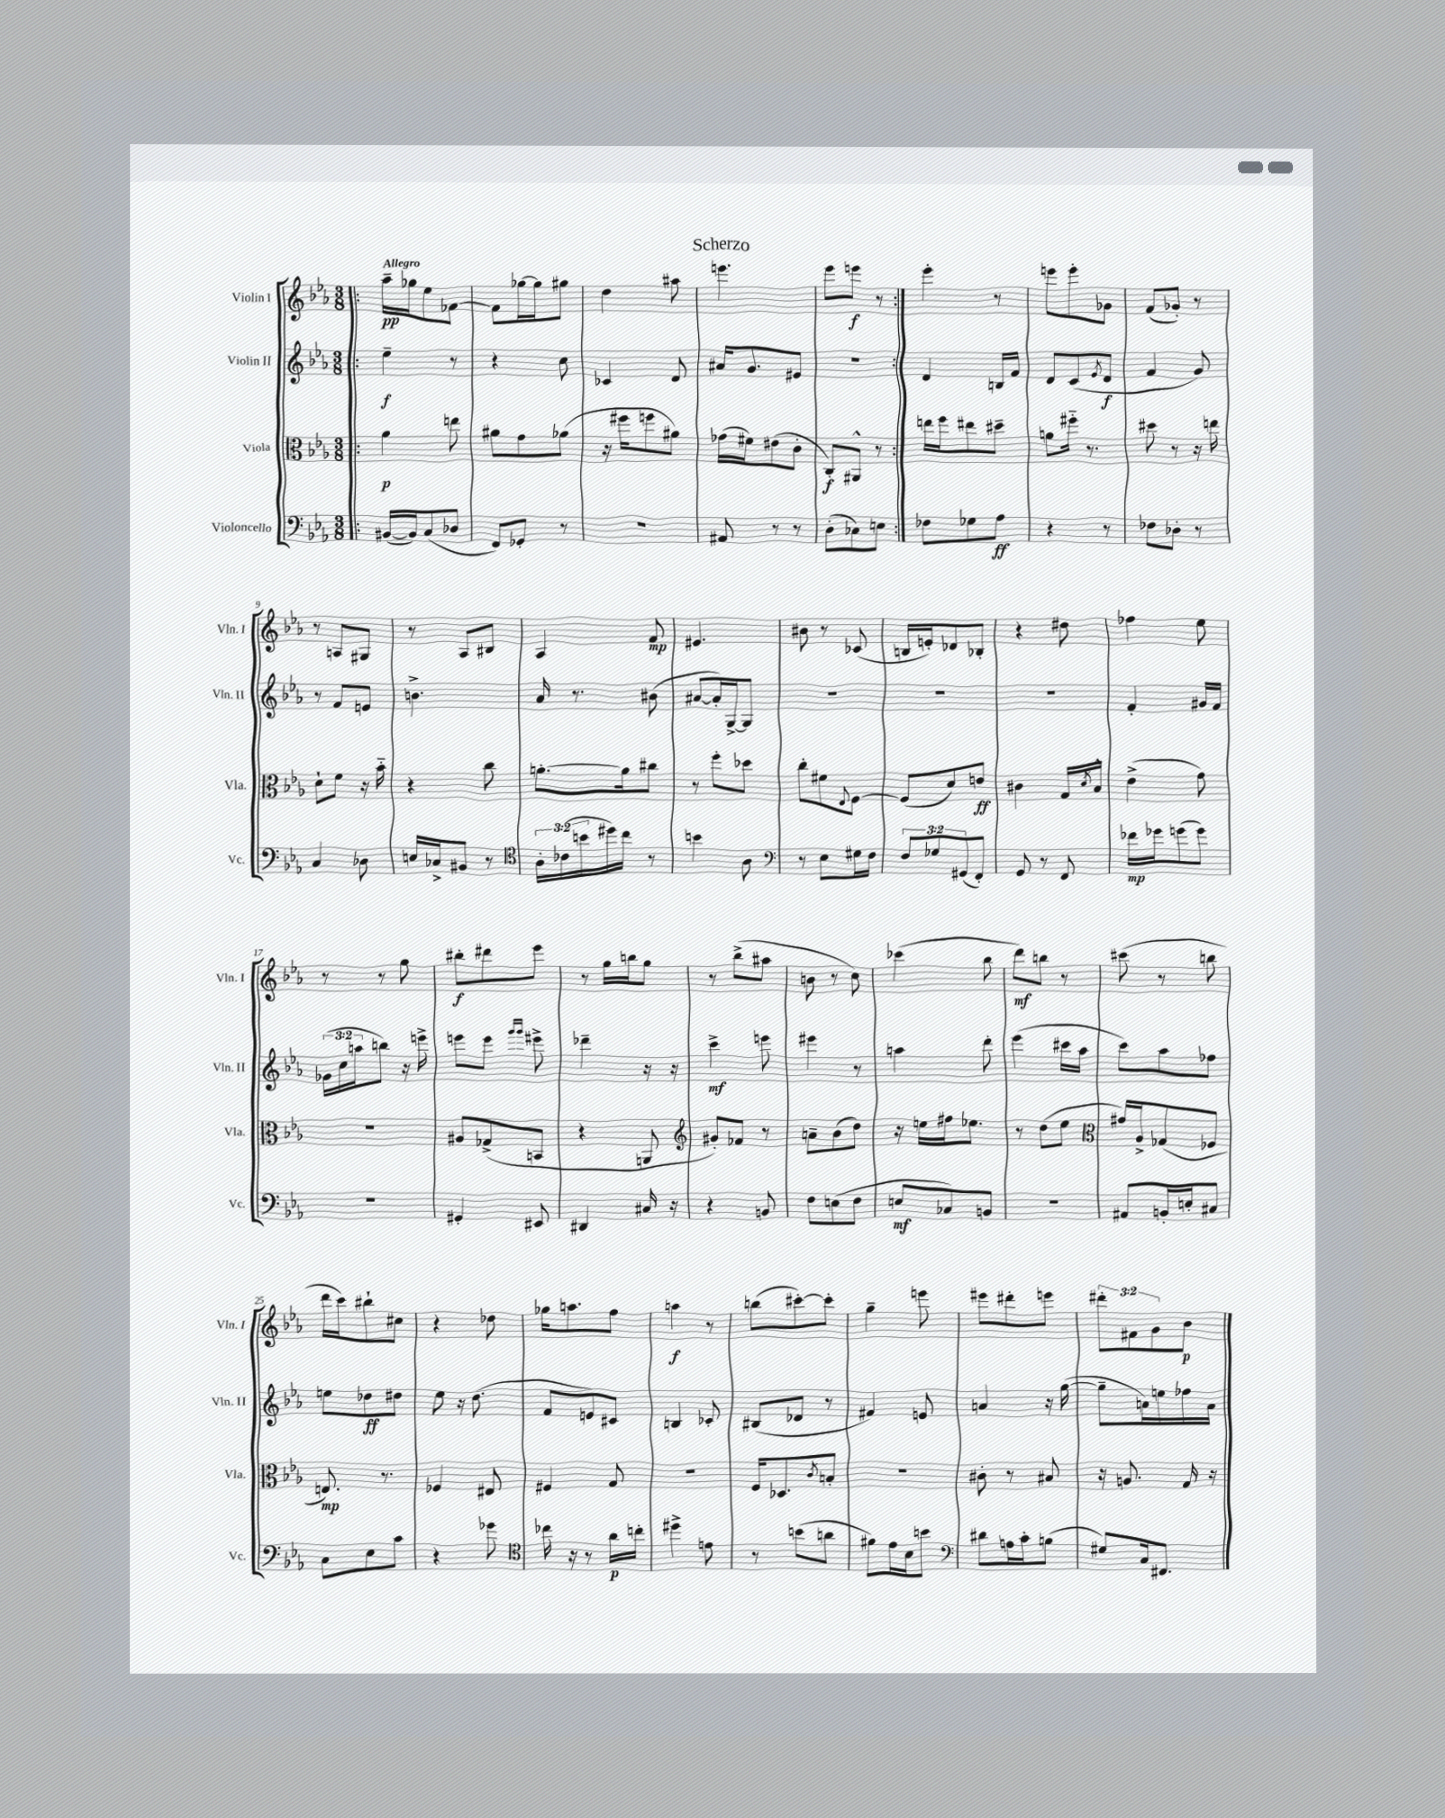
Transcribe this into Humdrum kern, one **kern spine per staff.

**kern	**dynam	**kern	**dynam	**kern	**dynam	**kern	**dynam
*part4	*part4	*part3	*part3	*part2	*part2	*part1	*part1
*staff4	*staff4	*staff3	*staff3	*staff2	*staff2	*staff1	*staff1
*I"Violoncello	*	*I"Viola	*	*I"Violin II	*	*I"Violin I	*
*I'Vc.	*	*I'Vla.	*	*I'Vln. II	*	*I'Vln. I	*
*clefF4	*	*clefC3	*	*clefG2	*	*clefG2	*
*k[b-e-a-]	*	*k[b-e-a-]	*	*k[b-e-a-]	*	*k[b-e-a-]	*
*M3/8	*	*M3/8	*	*M3/8	*	*M3/8	*
=1!|:	=1!|:	=1!|:	=1!|:	=1!|:	=1!|:	=1!|:	=1!|:
!	!	!	!	!	!	!LO:TX:a:B:t=Allegro	!
([16BB#X/LL	.	4a-\	p	4ee-~\	f	16aa-~\LL	pp
16BB#/J])	.	.	.	.	.	16gg-X\J	.
(8C/	.	.	.	.	.	8ee-\	.
8D-X/J	.	8een\	.	8r	.	[8f-X\J	.
=2	=2	=2	=2	=2	=2	=2	=2
8FF/L)	.	8a#X\L	.	4r	.	8f-\L]	.
8GG-X'/J	.	8g\	.	.	.	[16gg-X\L	.
.	.	.	.	.	.	16gg-\J]	.
8r	.	(8a-X\J	.	8cc\	.	8gg#X\J	.
=3	=3	=3	=3	=3	=3	=3	=3
4.r	.	16r	.	4c-X/	.	4dd\	.
.	.	16ff#X\KL	.	.	.	.	.
.	.	8ffn\	.	.	.	.	.
.	.	8a#X\J)	.	8d/	.	8aa#X\	.
=4	=4	=4	=4	=4	=4	=4	=4
8AA#X/	.	(16g-X\LL	.	16a#X/KL	.	4.eeen\	.
.	.	16f#X\J)	.	8.g/	.	.	.
8r	.	(8e#X\	.	.	.	.	.
8r	.	8c'\J	.	8e#X/J	.	.	.
=5	=5	=5	=5	=5	=5	=5	=5
(8D'\L	.	8C'/L)	f	4.r	.	8eee-\L	.
8C-X\)	.	8AA#X^^/J	.	.	.	8eeen\J	f
8En\J	.	8r	.	.	.	8r	.
=6:|!	=6:|!	=6:|!	=6:|!	=6:|!	=6:|!	=6:|!	=6:|!
8F-X\L	.	16een\LL	.	4d/	.	4eee-'\	.
.	.	16ff\J	.	.	.	.	.
8G-X\	.	8ee#X\	.	.	.	.	.
8A-\J	ff	8dd#X~\J	.	16Bn/LL	.	8r	.
.	.	.	.	16f/JJ	.	.	.
=7	=7	=7	=7	=7	=7	=7	=7
4r	.	8an\L	.	8d/L	.	8eeen\L	.
.	.	16ff#X\Jk	.	(8c/	.	8eee'\	.
.	.	8.r	.	.	.	.	.
.	.	.	.	8qe-/	.	.	.
8r	.	.	.	8d/J	f	8g-X\J	.
=8	=8	=8	=8	=8	=8	=8	=8
8F-X\L	.	8dd#X\	.	4f/	.	(8f/L	.
8D-X'\J	.	8r	.	.	.	8g-X'/J)	.
8r	.	16r	.	8g/)	.	8r	.
.	.	16een\	.	.	.	.	.
!!LO:LB:g=z
=9	=9	=9	=9	=9	=9	=9	=9
4C/	.	8d`\L	.	8r	.	8r	.
.	.	8f\J	.	8f/L	.	8An/L	.
8D-X\	.	16r	.	8en/J	.	8G#X/J	.
.	.	16b-\	.	.	.	.	.
=10	=10	=10	=10	=10	=10	=10	=10
16En/LL	.	4r	.	4.bn^\	.	8r	.
16C-X^/J	.	.	.	.	.	.	.
8BB#X/J	.	.	.	.	.	8A-/L	.
8r	.	8cc\	.	.	.	8B#X/J	.
=11	=11	=11	=11	=11	=11	=11	=11
*clefC4	*	*	*	*	*	*	*
24A-'\LL	.	[8.an'\L	.	16a-/	.	4A-/	.
(24c-X\	.	.	.	.	.	.	.
.	.	.	.	8.r	.	.	.
24bn\	.	.	.	.	.	.	.
16dd#X\)	.	.	.	.	.	.	.
16cc\JJ	.	16a\k]	.	.	.	.	.
8r	.	8cc#X\J	.	(8b#X\	.	8f/	mp
=12	=12	=12	=12	=12	=12	=12	=12
4bn\	.	8r	.	[8a#X/L	.	4.e#X/	.
.	.	8ff'\L	.	16a#'/L])	.	.	.
.	.	.	.	[16G^/J	.	.	.
8A-\	.	8dd-X\J	.	8G/J]	.	.	.
=13	=13	=13	=13	=13	=13	=13	=13
*clefF4	*	*	*	*	*	*	*
8r	.	8cc'\L	.	4.r	.	8b#X\	.
8E-\L	.	8f#X\	.	.	.	8r	.
.	.	8qqE-/	.	.	.	.	.
16G#X\L	.	[8F\J	.	.	.	(8c-X/	.
16F\JJ	.	.	.	.	.	.	.
=14	=14	=14	=14	=14	=14	=14	=14
12F/L	.	(8F/L]	.	4.r	.	16Bn/LL	.
.	.	.	.	.	.	16en'/J)	.
12G-X/	.	.	.	.	.	.	.
.	.	8d/)	.	.	.	8d-X/	.
(12GG#X/	.	.	.	.	.	.	.
8FF'/J)	.	8en/J	ff	.	.	8B-X'/J	.
=15	=15	=15	=15	=15	=15	=15	=15
8GG/	.	4c#X\	.	4.r	.	4r	.
8r	.	.	.	.	.	.	.
8FF/	.	16G/LL	.	.	.	8dd#X\	.
.	.	8qd/	.	.	.	.	.
.	.	16B-^^/JJ	.	.	.	.	.
=16	=16	=16	=16	=16	=16	=16	=16
16f-X\LL	mp	(4e-^\	.	4f'/	.	4ff-X\	.
16g-X\J	.	.	.	.	.	.	.
(8gn\	.	.	.	.	.	.	.
8g\J)	.	8g\)	.	16g#X/LL	.	8ee-\	.
.	.	.	.	16f/JJ	.	.	.
!!LO:LB:g=z
=17	=17	=17	=17	=17	=17	=17	=17
4.r	.	4.r	.	(24g-X\LL	.	8r	.
.	.	.	.	24cc\	.	.	.
.	.	.	.	24aan\J	.	.	.
.	.	.	.	8bbn\J)	.	8r	.
.	.	.	.	16r	.	8gg\	.
.	.	.	.	16eeen^\	.	.	.
=18	=18	=18	=18	=18	=18	=18	=18
4GG#X'/	.	8A#X/L	.	8eeen\L	.	8bb#X'\L	f
.	.	(8G-X^/	.	8eee\J	.	8ddd#X\	.
.	.	.	.	16qqggg/LL	.	.	.
.	.	.	.	16qqggg/JJ	.	.	.
8EE#X/	.	8BBn/J	.	8eee#X^\	.	8eee-\J	.
=19	=19	=19	=19	=19	=19	=19	=19
4DD#X/	.	4r	.	4ddd-X~\	.	8r	.
.	.	.	.	.	.	16gg\LL	.
.	.	.	.	.	.	16bbn\J	.
16C#X/	.	8AAn/	.	16r	.	8gg\J	.
16r	.	.	.	16r	.	.	.
=20	=20	=20	=20	=20	=20	=20	=20
*	*	*clefG2	*	*	*	*	*
4r	.	8g#X'/L)	.	4ccc^\	mf	8r	.
.	.	8f-X/J	.	.	.	(8bb-^\L	.
8BBn/	.	8r	.	8eeen\	.	8aa#X\J	.
=21	=21	=21	=21	=21	=21	=21	=21
8F\L	.	8an~\L	.	4eee#X\	.	8bn\	.
(8En\	.	(8b-\	.	.	.	8r	.
8F\J	.	8dd\J)	.	8r	.	8cc\)	.
=22	=22	=22	=22	=22	=22	=22	=22
8En/L	mf	16r	.	4aan\	.	(4ccc-X\	.
.	.	16een\LL	.	.	.	.	.
8C-X/)	.	16ff#X\J	.	.	.	.	.
.	.	8.ee-X\J	.	.	.	.	.
8BBn/J	.	.	.	8ddd'\	.	8bb-\	.
=23	=23	=23	=23	=23	=23	=23	=23
4.r	.	8r	.	(4eee-\	.	8ddd\L)	mf
.	.	(8dd\L	.	.	.	8bbn\J	.
.	.	8ee-\J	.	16ccc#X\LL	.	8r	.
.	.	.	.	16aa-\JJ	.	.	.
=24	=24	=24	=24	=24	=24	=24	=24
*	*	*clefC3	*	*	*	*	*
8AA#X/L	.	16g#X/LL)	.	8ccc\L)	.	(8ccc#X\	.
.	.	16A-^/J	.	.	.	.	.
16BBn'/L	.	(8G-X/	.	8aa-\	.	8r	.
16En'/J	.	.	.	.	.	.	.
8C#X/J	.	8F-X/J	.	8ff-X\J	.	8bbn\	.
!!LO:LB:g=z
=25	=25	=25	=25	=25	=25	=25	=25
8C\L	.	8.En/)	mp	8een\L	.	16ddd\LL	.
.	.	.	.	.	.	16ccc\J)	.
8E-\	.	.	.	8dd-X\	ff	8bb#X`\	.
.	.	8.r	.	.	.	.	.
8c\J	.	.	.	8dd#X\J	.	8cc#X\J	.
=26	=26	=26	=26	=26	=26	=26	=26
4r	.	4F-X/	.	8ee-\	.	4r	.
.	.	.	.	16r	.	.	.
.	.	.	.	(8.dd\	.	.	.
8g-X\	.	8E#X/	.	.	.	8dd-X\	.
=27	=27	=27	=27	=27	=27	=27	=27
*clefC4	*	*	*	*	*	*	*
16cc-X\	.	4F#X/	.	8f/L	.	16gg-X\KL	.
16r	.	.	.	.	.	8.aan\	.
8r	.	.	.	8en/)	.	.	.
16a-\LL	p	8G/	.	8c#X/J	.	8ff\J	.
16ccn'\JJ	.	.	.	.	.	.	.
=28	=28	=28	=28	=28	=28	=28	=28
4dd#X^\	.	4.r	.	4Bn/	.	4aan\	f
8en\	.	.	.	8c-X'/	.	8r	.
=29	=29	=29	=29	=29	=29	=29	=29
8r	.	16F/KL	.	(8B#X/L	.	(8bbn\L	.
.	.	8.D-X/	.	.	.	.	.
(8bn\L	.	.	.	8d-X/J	.	[8ccc#X'\)	.
.	.	8qc/	.	.	.	.	.
8an\J	.	8Bn'/J	.	8r	.	8ccc#'\J]	.
=30	=30	=30	=30	=30	=30	=30	=30
8f#X\L)	.	4.r	.	4f#X/)	.	4gg~\	.
16e-\L	.	.	.	.	.	.	.
16B-\J	.	.	.	.	.	.	.
8bn\J	.	.	.	8en/	.	8eeen\	.
=31	=31	=31	=31	=31	=31	=31	=31
*clefF4	*	*	*	*	*	*	*
8d#X\L	.	8c#X'\	.	4an/	.	8eee#X\L	.
16An\L	.	8r	.	.	.	8ddd#X'\	.
16c'\J	.	.	.	.	.	.	.
(8Bn\J	.	8B#X/	.	16r	.	8eeen\J	.
.	.	.	.	([16gg\	.	.	.
=32	=32	=32	=32	=32	=32	=32	=32
8G#X/L)	.	16r	.	8gg~\L]	.	12ddd#X'\L	.
.	.	8.An/	.	.	.	.	.
.	.	.	.	.	.	12f#X\	.
16C/k	.	.	.	16an\L)	.	.	.
.	.	.	.	.	.	12g\	.
8.FF#X/J	.	.	.	16een\	.	.	.
.	.	16G/	.	16ff-X\	.	8b-\J	p
.	.	16r	.	16a\JJ	.	.	.
==	==	==	==	==	==	==	==
*-	*-	*-	*-	*-	*-	*-	*-
